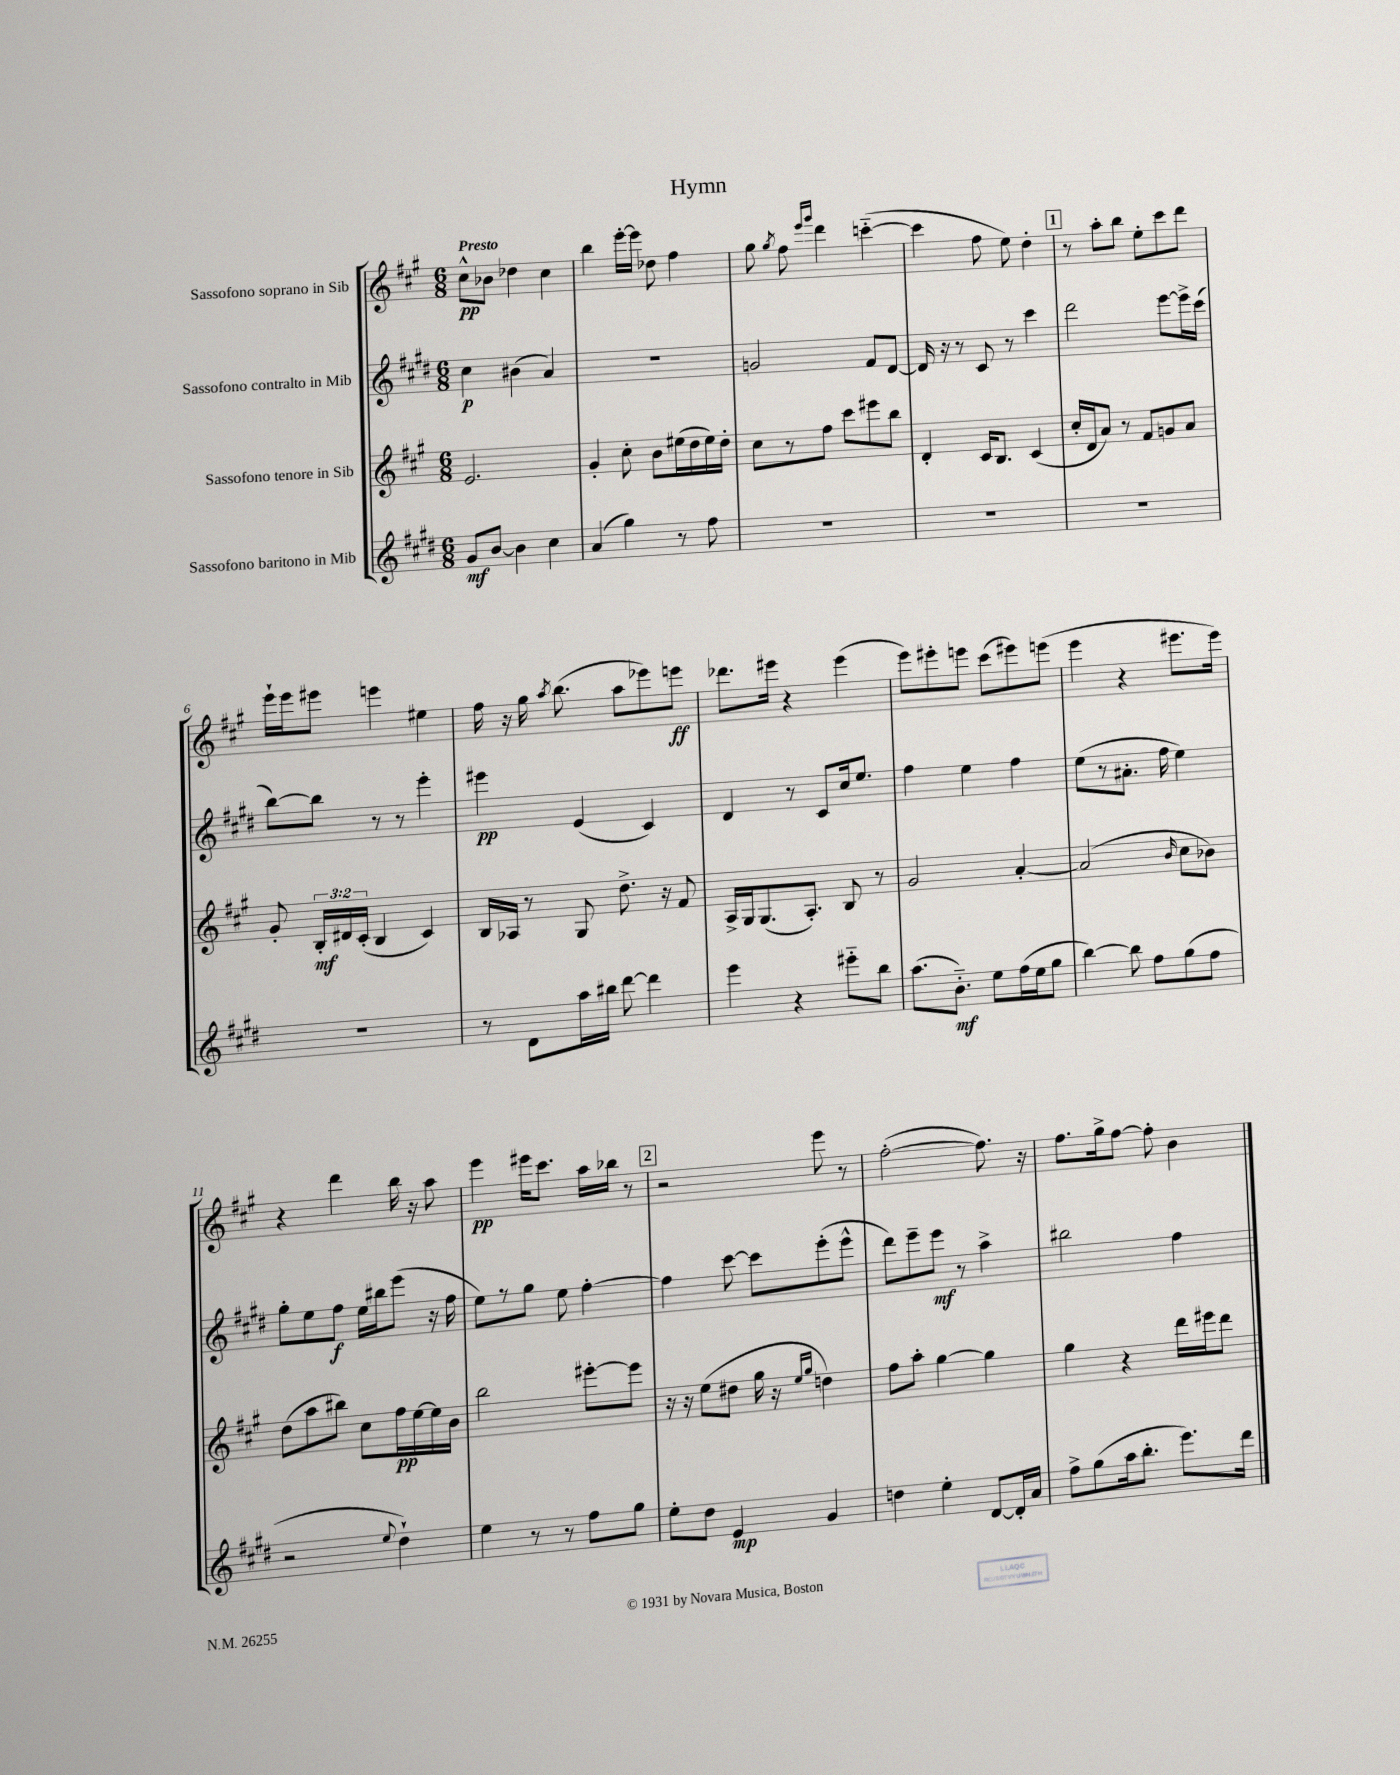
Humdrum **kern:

**kern	**kern	**kern	**kern
*staff4	*staff3	*staff2	*staff1
*clefG2	*clefG2	*clefG2	*clefG2
*k[f#c#g#d#]	*k[f#c#g#]	*k[f#c#g#d#]	*k[f#c#g#]
*M6/8	*M6/8	*M6/8	*M6/8
8g#/L	2.e/	4cc#\	8cc#^^\L
[8b/J	.	.	8b-\J
4b\]	.	(4b#\	4dd-\
4cc#\	.	4a/)	4cc#\
=	=	=	=
(4a/	4g#'/	2.r	4bb\
4gg#\)	8cc#'\	.	[16eee'\LL
.	.	.	16eee\]JJ
.	8b\L	.	8dd-\
8r	(16ee#\L	.	4ff#\
.	16dd\	.	.
8ff#\	16ee#\)	.	.
.	16dd'\JJ	.	.
=	=	=	=
2.r	8cc#\L	2g/	8gg#\
.	.	.	8qgg#/
.	8r	.	8ff#\
.	.	.	16qqeee/LL
.	.	.	16qqggg#/JJ
.	8ff#\J	.	4ddd\
.	8ccc#\L	.	.
.	8eee#\	8f#/L	([4ccc'~\
.	8bb\J	[8d#/J	.
=	=	=	=
2.r	4d'/	16d#/]	4ccc\]
.	.	16r	.
.	.	8r	.
.	16c#/LK	8c#/	8ff#\
.	8.B/J	.	.
.	.	8r	8ee\)
.	(4c#/	4ccc#\	4dd'\
=	=	=	=
2.r	16cc#'/LL	2ddd#\	8r
.	16d/J	.	.
.	8a/J)	.	8aa'\L
.	8r	.	8bb\J
.	8f#/L	.	8ee'\L
.	8g/	[8eee\L	8ccc#\
.	8a/J	16eee^\]L	8ddd\J
.	.	(16ccc#\JJ	.
=	=	=	=
2.r	8g#'/	[8bb\L)	16eee`\LL
.	.	.	16eee\J
.	24B'/LL	8bb\]J	8eee#\J
.	24d#/	.	.
.	(24c#'/JJ	.	.
.	4B/	8r	4eee\
.	.	8r	.
.	4c#/)	4eee'\	4ee#\
=	=	=	=
8r	16B/LL	4eee#\	16ff#\
.	16A-/JJ	.	16r
8d#\L	8r	.	16gg#\
.	.	.	8qaa/
.	.	.	(8.bb\
16aa\L	8G#/	(4e/	.
16bb#\JJ	.	.	.
[8ddd#\	8.dd^\	.	8aa\L
4ddd#\]	.	4c#/)	8eee-\)
.	16r	.	.
.	8f#/	.	8eee\J
=	=	=	=
4eee\	16A^/LL	4d#/	8.ddd-\L
.	16G#/J	.	.
.	(8.G#/	.	.
.	.	.	16eee#\Jk
4r	.	8r	4r
.	8.A'/J)	.	.
.	.	8c#/L	.
8eee#'~\L	8B/	16cc#/k	(4eee#\
.	.	8.ee/J	.
8bb\J	8r	.	.
=	=	=	=
(8.aa\L	2g#/	4ff#\	8eee\L)
.	.	.	8eee#'\
8.b'~\J)	.	.	.
.	.	4ee\	8eee\J
8ee\L	.	.	(8ccc#\L
(16ff#\L	[4a'/	4ff#\	8eee#\)
16ee\J	.	.	.
8gg#\J	.	.	(8eee\J
=	=	=	=
[4bb\)	(2a/]	(8ee\L	4eee\
.	.	8r	.
8bb\]	.	8.a#'\J	4r
8ff#\L	.	.	.
.	.	16ff#\	.
.	16qqb/	.	.
(8gg#\	8cc#\L	4ee\)	8.eee#\L
8ff#\J	8b-\J)	.	.
.	.	.	16eee#\Jk)
=	=	=	=
2r	(8dd\L	8gg#'\L	4r
.	8aa\	8ee\	.
.	8bb#\J)	8ff#\J	4ddd\
.	8cc#\L	16ee\LL	.
.	.	16bb#\J	.
8qqee/	.	.	.
4dd#`\)	16ff#\L	(8eee\J	16bb\
.	[16ee\	.	16r
.	16ee\]	16r	8aa\
.	16b\JJ	16ff#\	.
=	=	=	=
4ee\	2bb\	8ee\L)	4eee\
.	.	8r	.
8r	.	8gg#\J	16eee#\LK
.	.	.	8.ccc#\J
8r	.	8ee\	.
8ff#\L	[8eee#'\L	[4ff#'\	16aa\LL
.	.	.	16bb-\JJ
8gg#\J	8eee#\]J	.	8r
=	=	=	=
8ee'\L	16r	4ff#\]	2r
.	16r	.	.
8dd#\J	(8ee\L	.	.
4e/	8dd#\J	[8ccc#\	.
.	16gg#\	8ccc#\]L	.
.	16r	.	.
.	16qqee/LL	.	.
.	16qqgg#/JJ	.	.
4g#/	4dd\)	(8eee'\	8eee\
.	.	8eee^^\J	8r
=	=	=	=
4dd\	8ff#\L	8ddd#\L)	([2ff#'\
.	8aa'\J	8eee~\	.
4ee'\	[4gg#\	8eee\J	.
.	.	8r	.
[8d#/L	4gg#\]	4aa^\	8.ff#\])
16d#'/]L	.	.	.
16a/JJ	.	.	16r
=	=	=	=
8ff#^\L	4gg#\	2bb#\	8.ff#\L
(8gg#\	.	.	.
.	.	.	16gg#^\k
16aa\k	4r	.	[8ff#\J
8.bb'\J	.	.	.
.	.	.	8ff#'\]
8.eee\L)	16ddd\LL	4ff#\	4b\
.	16eee#\J	.	.
.	8ddd\J	.	.
16ddd#\Jk	.	.	.
==	==	==	==
*-	*-	*-	*-
